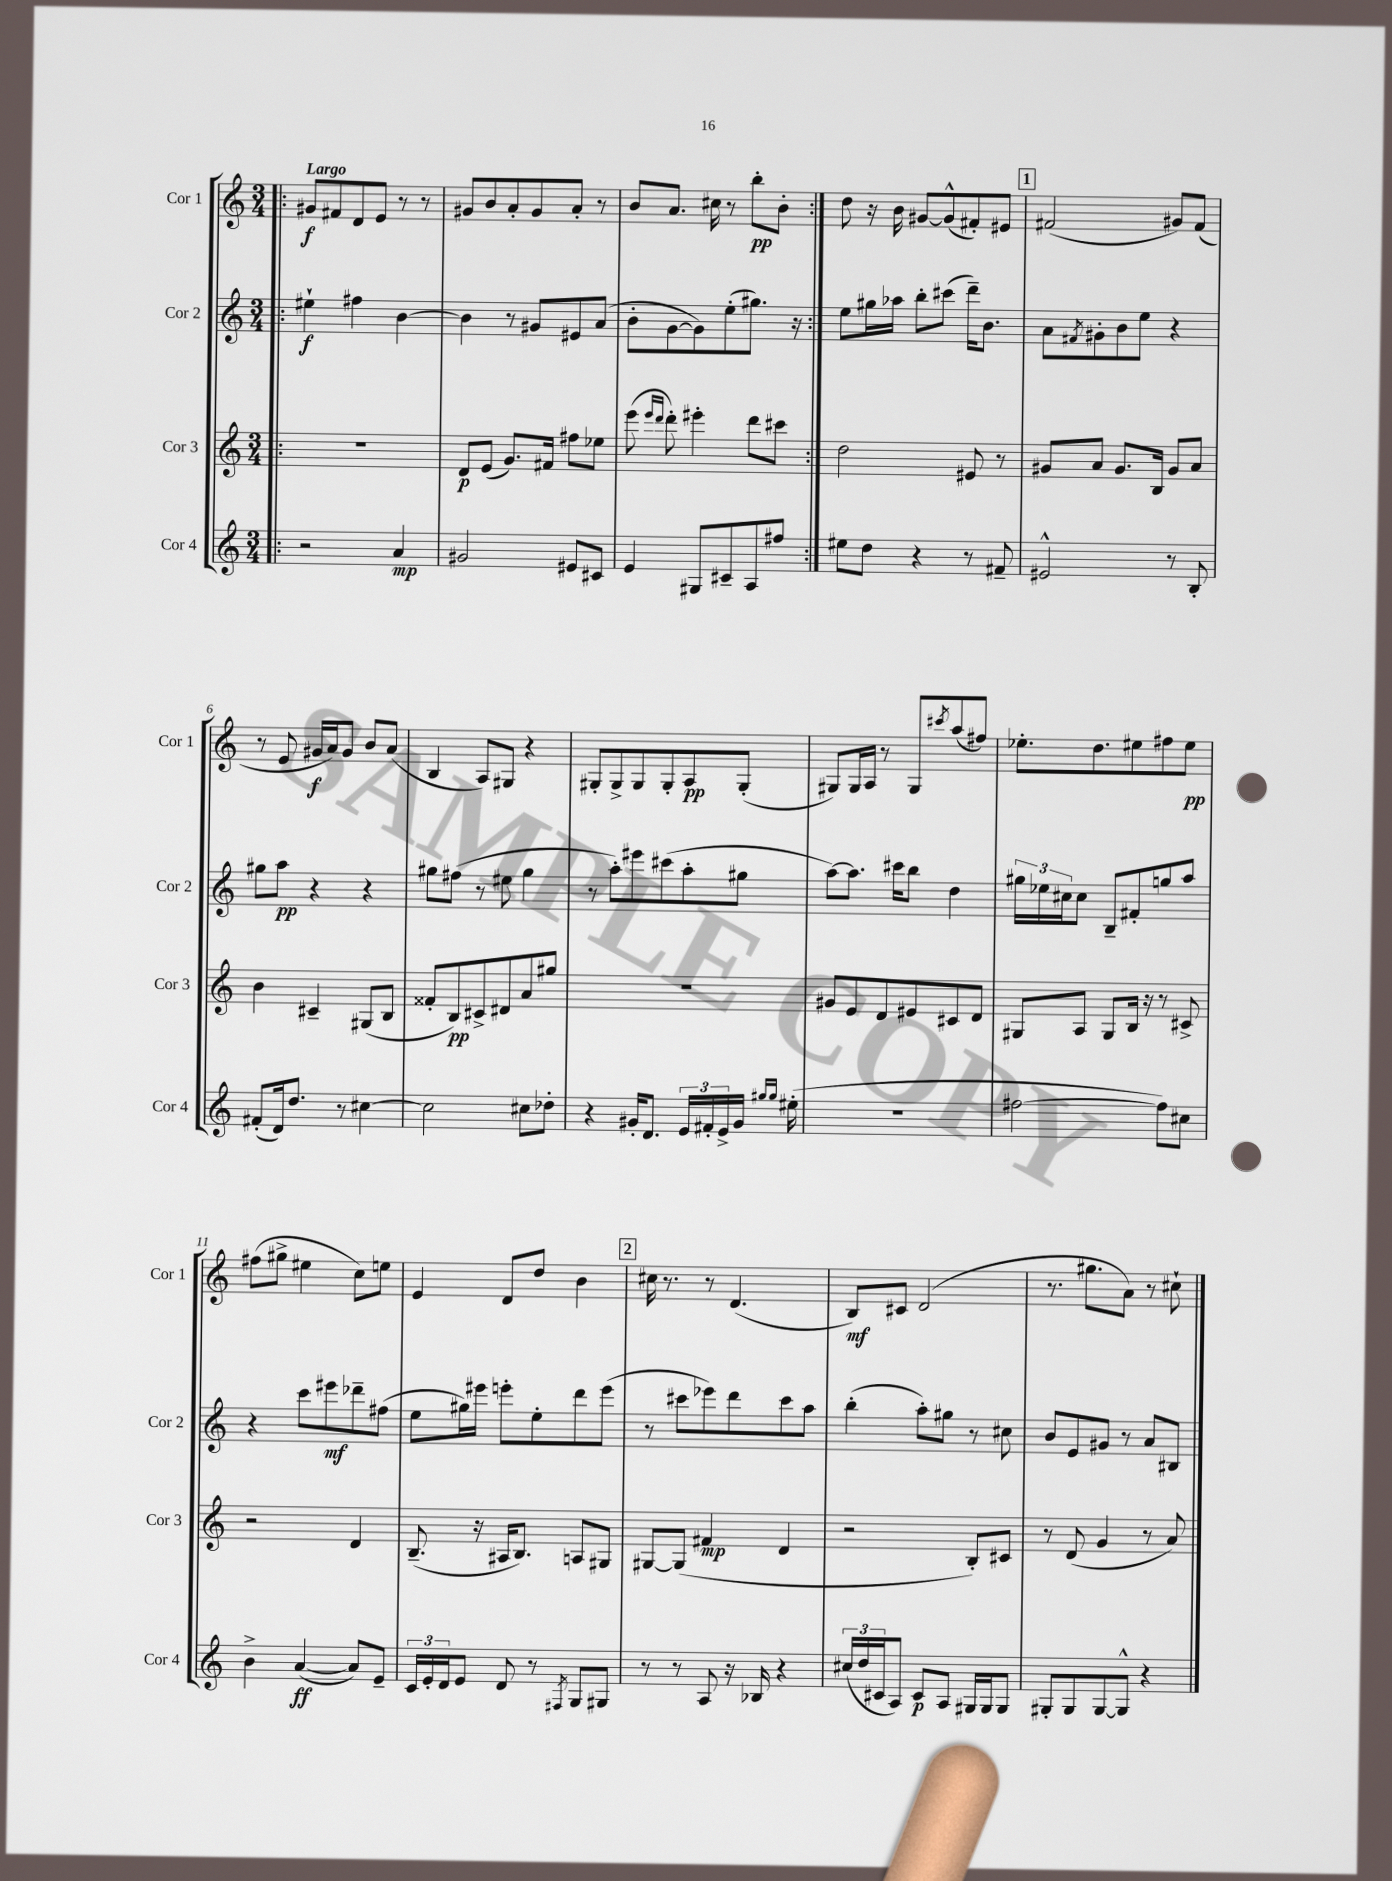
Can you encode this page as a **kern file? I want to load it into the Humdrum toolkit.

**kern	**kern	**kern	**kern
*staff4	*staff3	*staff2	*staff1
*clefG2	*clefG2	*clefG2	*clefG2
*k[]	*k[]	*k[]	*k[]
*M3/4	*M3/4	*M3/4	*M3/4
=!|:	=!|:	=!|:	=!|:
2r	2.r	4ee#`	8g#
.	.	.	8f#
.	.	4ff#	8d
.	.	.	8e
4a	.	[4b	8r
.	.	.	8r
=	=	=	=
2g#	8d	4b]	8g#
.	(8e	.	8b
.	8.g)	8r	8a'
.	.	8g#	8g#
.	16f#	.	.
8e#	8ff#	8e#	8a'
8c#	8ee-	(8a	8r
=	=	=	=
4e	(8eee	8b'	8b
.	16qqeee	.	.
.	16qqddd	.	.
.	8ddd')	[8g	8.a
8G#	4eee#'	8g])	.
.	.	.	16cc#
8c#~	.	(8ee'	8r
8A	8ddd	8.gg#)	8bb'
8ff#	8ccc#	.	8b'
.	.	16r	.
=:|!	=:|!	=:|!	=:|!
8ee#	2dd	8ee	8dd
8dd	.	16gg#	16r
.	.	16aa-	16b
4r	.	8bb'	[8g#
.	.	(8ccc#	(8g#^^]
8r	8e#	16ddd~)	8f#')
.	.	8.b	.
8f#~	8r	.	8e#
=	=	=	=
2e#^^	8g#	8a	(2f#
.	.	8qf#	.
.	8a	8g#'	.
.	8.g#	8b	.
.	.	8ee	.
.	16B	.	.
8r	8g#	4r	8g#)
8B'	8a	.	(8f#
=	=	=	=
(8f#'	4b	8gg#	8r
16d)	.	8aa	8e
8.dd	.	.	.
.	4c#~	4r	16g#
.	.	.	16a)
8r	.	.	8g#
[4cc#	(8G#	4r	8b
.	8B	.	(8a
=	=	=	=
2cc#]	8f##'	8gg#	4B
.	8B)	(8ff#	.
.	8c#^	8r	8A)
.	8d#	8ee#	8G#
8cc#	8a	4gg#	4r
8dd-'	8gg#	.	.
=	=	=	=
4r	2.r	8r	8G#'
.	.	8aa')	8G#^
16g#'	.	8eee#	8G#
8.d	.	.	.
.	.	(8ccc#	8G#'
24e	.	8aa'	8A
24f#'	.	.	.
24e^	.	.	.
16g#	.	8gg#	(8G#'
16qqgg#	.	.	.
16qqgg#	.	.	.
(16ee#'	.	.	.
=	=	=	=
2.r	8g#	[8aa)	8G#)
.	8e	8.aa]	16G#
.	.	.	16A
.	8d	.	8r
.	.	16ccc#	.
.	8e#	8bb	8G#
.	.	.	8qccc#
.	8c#	4dd	(8aa
.	8d	.	8ff#)
=	=	=	=
[2ff#	8G#	24gg#	8.ee-'
.	.	24ee-	.
.	.	24cc#	.
.	8A	8cc#	.
.	.	.	8.dd
.	8G#	8B~	.
.	16B	8f#'	8ee#
.	16r	.	.
8ff#])	8r	8gg	8ff#
8cc#	8c#^	8aa	8ee#
=	=	=	=
4b^	2r	4r	(8ff#
.	.	.	8gg#^
([4a	.	8ccc	4ee#
.	.	8eee#	.
8a])	4d	8ddd-~	8cc)
8e~	.	(8ff#	8ee
=	=	=	=
24c	(8.B~	8ee	4e
24e'	.	.	.
24d	.	.	.
8e	.	16gg#)	.
.	16r	16eee#	.
8d	16A#	8eee'	8d
.	8.B)	.	.
8r	.	8ee'	8dd
8qF#	.	.	.
8G	8A	8ddd	4b
8G#	8G#	(8eee	.
=	=	=	=
8r	[8G#	8r	16cc#
.	.	.	8.r
8r	(8G#]	8ccc#	.
8A	4f#	8eee-)	8r
16r	.	8ddd	(4.d
16B-	.	.	.
4r	4d	8ccc#	.
.	.	8aa	.
=	=	=	=
(24cc#	2r	(4bb'	8B)
24dd	.	.	.
24c#	.	.	.
8A)	.	.	8c#
8c#	.	8aa')	(2d
8A	.	8gg#	.
16G#	8B')	8r	.
16G#	.	.	.
8G#	8c#	8cc#	.
=	=	=	=
8G#'	8r	8b	8.r
8G#	(8d	8e	.
.	.	.	8.gg#
[8G#	4g	8g#	.
8G#^^]	.	8r	8a)
4r	8r	8a	8r
.	8a)	8B#	8cc#`
==	==	==	==
*-	*-	*-	*-
